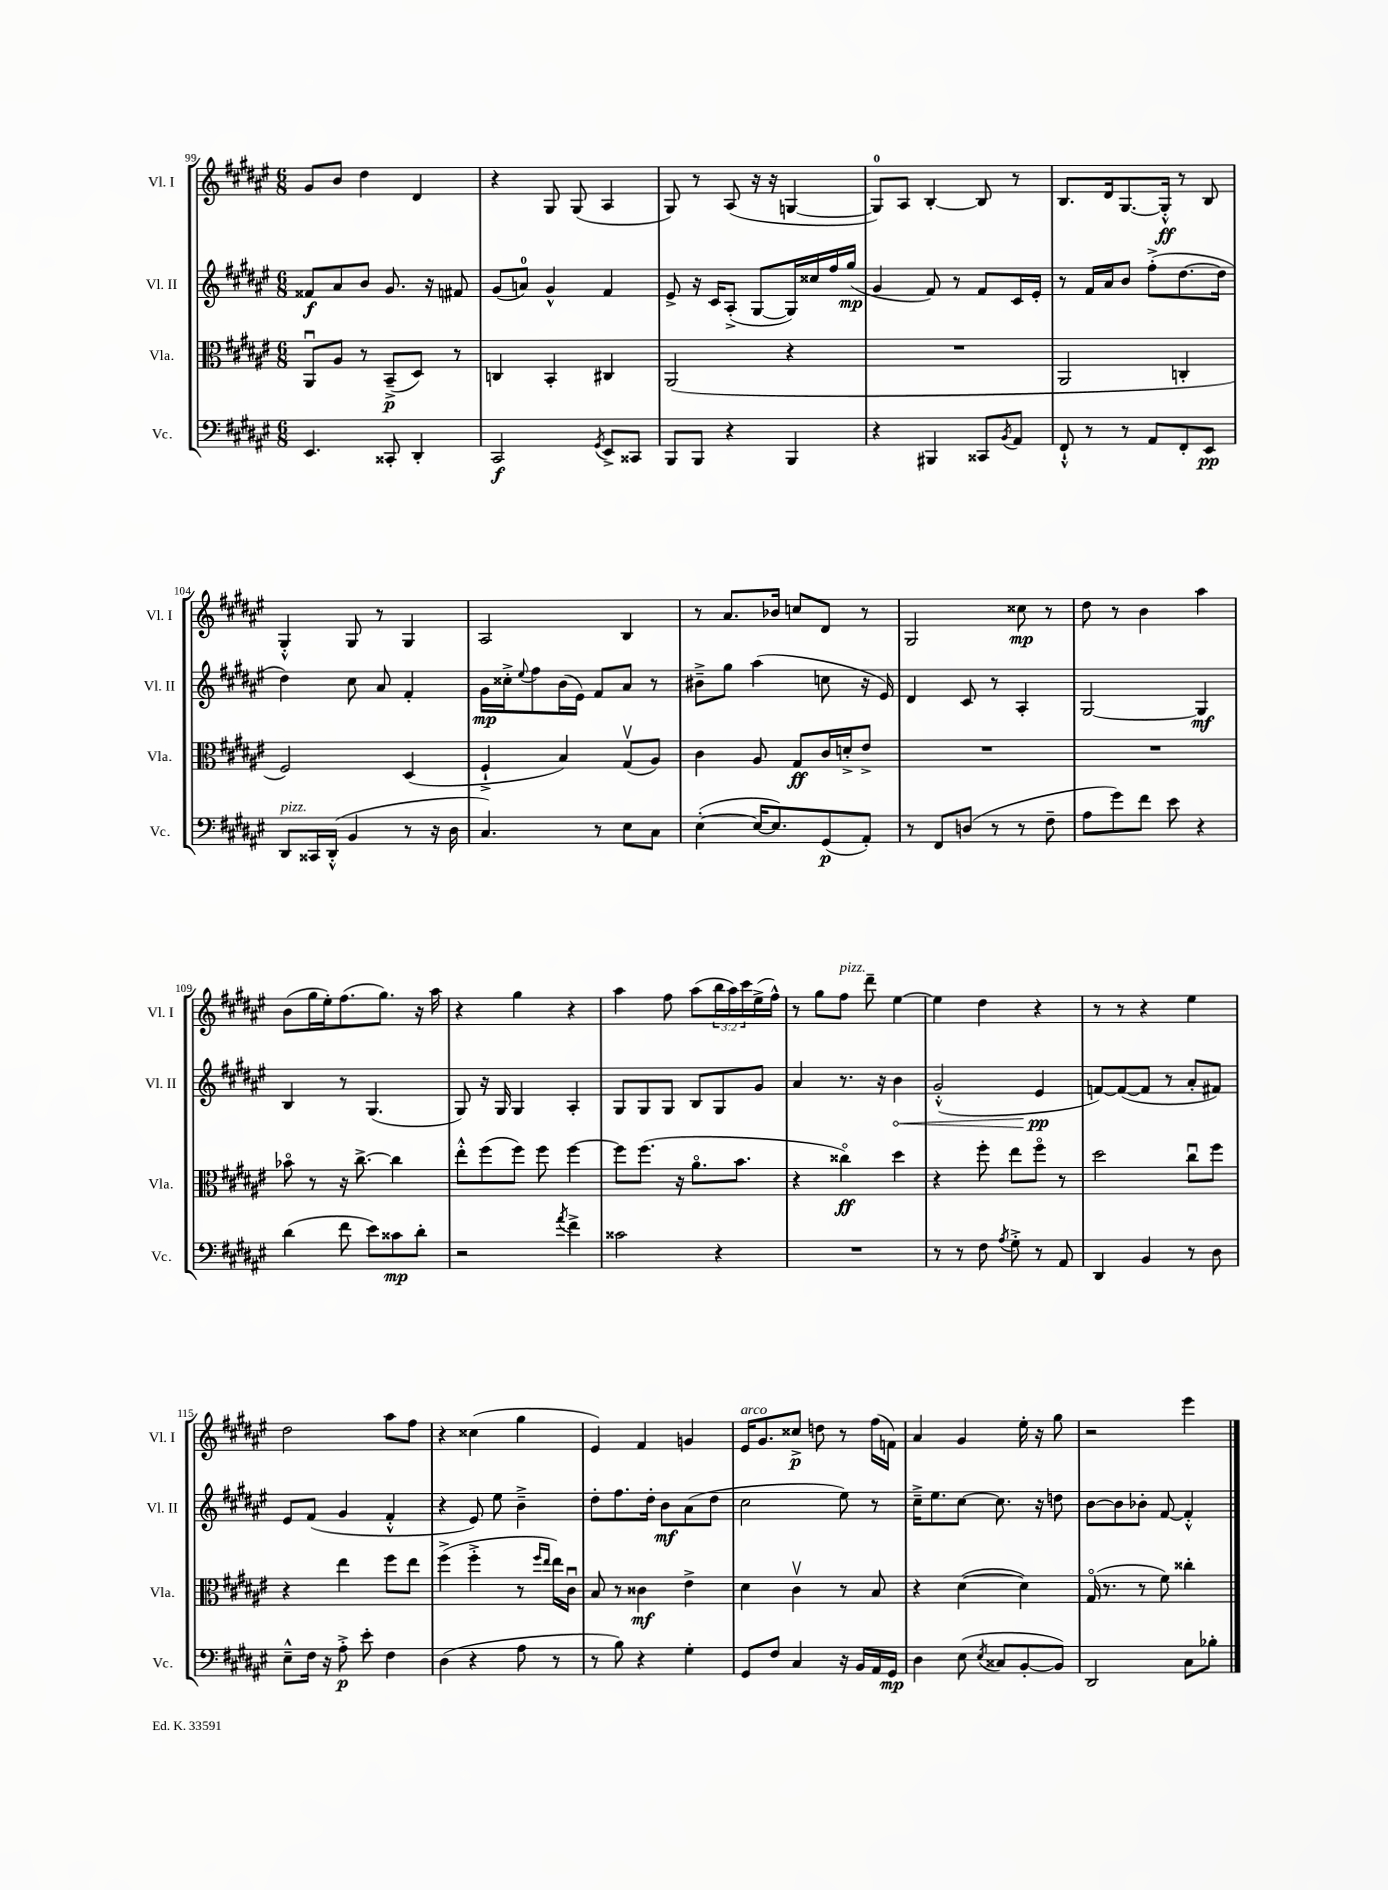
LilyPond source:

<<
\new StaffGroup <<
\new Staff = "s0" \with { instrumentName = "Vl. I" shortInstrumentName = "Vl. I" } {
    \clef treble \key fis \major \numericTimeSignature \time 6/8 \override Staff.TupletNumber.text = #tuplet-number::calc-fraction-text
    gis'8 b'8 dis''4 dis'4 |
    r4 gis8 gis8( ais4 |
    gis8) r8 ais8( r16 r16 g4~ |
    g8-0) ais8 b4~-. b8 r8 |
    b8. dis'16 gis8.~ gis16-.-^\ff r8 b8 |
    gis4-.-^ gis8 r8 gis4 |
    ais2 b4 |
    r8 ais'8. bes'16 c''8 dis'8 r8 |
    gis2 cisis''8\mp r8 |
    dis''8 r8 b'4 ais''4 |
    b'8( gis''16 eis''16-.) fis''8.( gis''8.) r16 ais''16 |
    r4 gis''4 r4 |
    ais''4 fis''8 ais''8( \tuplet 3/2 { b''16 ais''16) cis'''16 } eis''16->( fis''16-^) |
    r8 gis''8 fis''8^\markup { \italic "pizz." } dis'''8-- eis''4~ |
    eis''4 dis''4 r4 |
    r8 r8 r4 eis''4 |
    dis''2 ais''8 fis''8 |
    r4 cisis''4( gis''4 |
    eis'4) fis'4 g'4 |
    eis'16^\markup { \italic "arco" } gis'8. cisis''8->\p d''8 r8 fis''16( f'16) |
    ais'4 gis'4 eis''16-. r16 gis''8 |
    r2 eis'''4 \bar "|." |
}
\new Staff = "s1" \with { instrumentName = "Vl. II" shortInstrumentName = "Vl. II" } {
    \clef treble \key fis \major \numericTimeSignature \time 6/8
    fisis'8\f ais'8 b'8 gis'8. r16 fis'8 |
    gis'8( a'8-0) gis'4-^ fis'4 |
    eis'8-> r16 cis'16 ais8-.->( gis8~ gis16) cisis''16 fis''16 gis''16\mp( |
    gis'4 fis'8) r8 fis'8 cis'16 eis'16-. |
    r8 fis'16 ais'16 b'8 fis''8-.->( dis''8.~ dis''16 |
    dis''4) cis''8 ais'8 fis'4-. |
    gis'16\mp cisis''16-.-> \appoggiatura { eis''8 } fis''8 b'16( eis'16) fis'8 ais'8 r8 |
    bis'8---> gis''8 ais''4( c''8 r16 eis'16) |
    dis'4 cis'8 r8 ais4-. |
    gis2~ gis4\mf |
    b4 r8 gis4.( |
    gis8) r16 gis16 gis4 ais4-. |
    gis8 gis8 gis8 b8 gis8 gis'8 |
    ais'4 r8. r16 \once \override Hairpin.circled-tip = ##t b'4\< |
    gis'2-.-^( eis'4\pp\! |
    f'8~) f'8~( f'8 r8 ais'8-. fis'8) |
    eis'8 fis'8( gis'4 fis'4-.-^ |
    r4 eis'8) eis''8 b'4---> |
    dis''8-. fis''8. dis''16-. b'8\mf ais'8( dis''8 |
    cis''2 eis''8) r8 |
    cis''16---> eis''8. cis''8~ cis''8. r16 d''8 |
    b'8~ b'8 bes'8-. fis'8~ fis'4-.-^ \bar "|." |
}
\new Staff = "s2" \with { instrumentName = "Vla." shortInstrumentName = "Vla." } {
    \clef alto \key fis \major \numericTimeSignature \time 6/8
    ais,8\downbow ais8 r8 b,8--->\p( dis8) r8 |
    c4 b,4-. cis4 |
    ais,2( r4 |
    R2. |
    ais,2 c4-. |
    fis2) dis4( |
    fis4-!-> b4) gis8\upbow( ais8) |
    cis'4 ais8 gis8\ff cis'16 d'16-.-> eis'8-> |
    R2. |
    R2. |
    bes'8\flageolet r8 r16 cis''8.~-> cis''4 |
    eis''8-.-^ fis''8( fis''8) fis''8 fis''4~ |
    fis''8 fis''8.( r16 ais'8.\flageolet b'8. |
    r4 cisis''4\flageolet\ff) dis''4 |
    r4 fis''8-. eis''8 fis''8\flageolet r8 |
    dis''2 cis''8\downbow fis''8 |
    r4 eis''4 fis''8 eis''8 |
    fis''4->( fis''4-.-> r8 \grace { fis''16 eis''16 } eis''16) cis'16\downbow |
    b8 r8 cisis'4\mf eis'4-> |
    dis'4 cis'4\upbow r8 b8 |
    r4 dis'4~( dis'4) |
    gis16\flageolet( r8. r8 fis'8) cisis''4-. \bar "|." |
}
\new Staff = "s3" \with { instrumentName = "Vc." shortInstrumentName = "Vc." } {
    \clef bass \key fis \major \numericTimeSignature \time 6/8
    eis,4. cisis,8-. dis,4-. |
    cis,2\f \acciaccatura { gis,8 } eis,8-> cisis,8 |
    b,,8 b,,8 r4 b,,4 |
    r4 bis,,4 cisis,8 \acciaccatura { b,8 } ais,8 |
    fis,8-!-^ r8 r8 ais,8 fis,8-. eis,8\pp |
    dis,8^\markup { \italic "pizz." } cisis,16 dis,16-.-^( b,4 r8 r16 dis16 |
    cis4.) r8 eis8 cis8 |
    eis4~-.( eis16~ eis8.) gis,8\p( ais,8-.) |
    r8 fis,8 d8( r8 r8 fis8-- |
    ais8 gis'8) fis'8 eis'8 r4 |
    dis'4( fis'8 eis'8) cisis'8\mp dis'8-. |
    r2 \acciaccatura { ais'8 } fis'4-> |
    cisis'2 r4 |
    R2. |
    r8 r8 fis8 \acciaccatura { ais8 } gis8-.-> r8 ais,8 |
    dis,4 b,4 r8 dis8 |
    eis8---^ fis16 r16 ais8-.->\p eis'8-. fis4 |
    dis4( r4 ais8 r8 |
    r8 b8) r4 gis4-. |
    gis,8 fis8 cis4 r16 b,16 ais,16 gis,16\mp |
    dis4 eis8( \acciaccatura { eis8 } cisis8 b,8~-. b,8) |
    dis,2 cis8 bes8-. \bar "|." |
}
>>
>>
\layout { \context { \Score currentBarNumber = #99 } }
